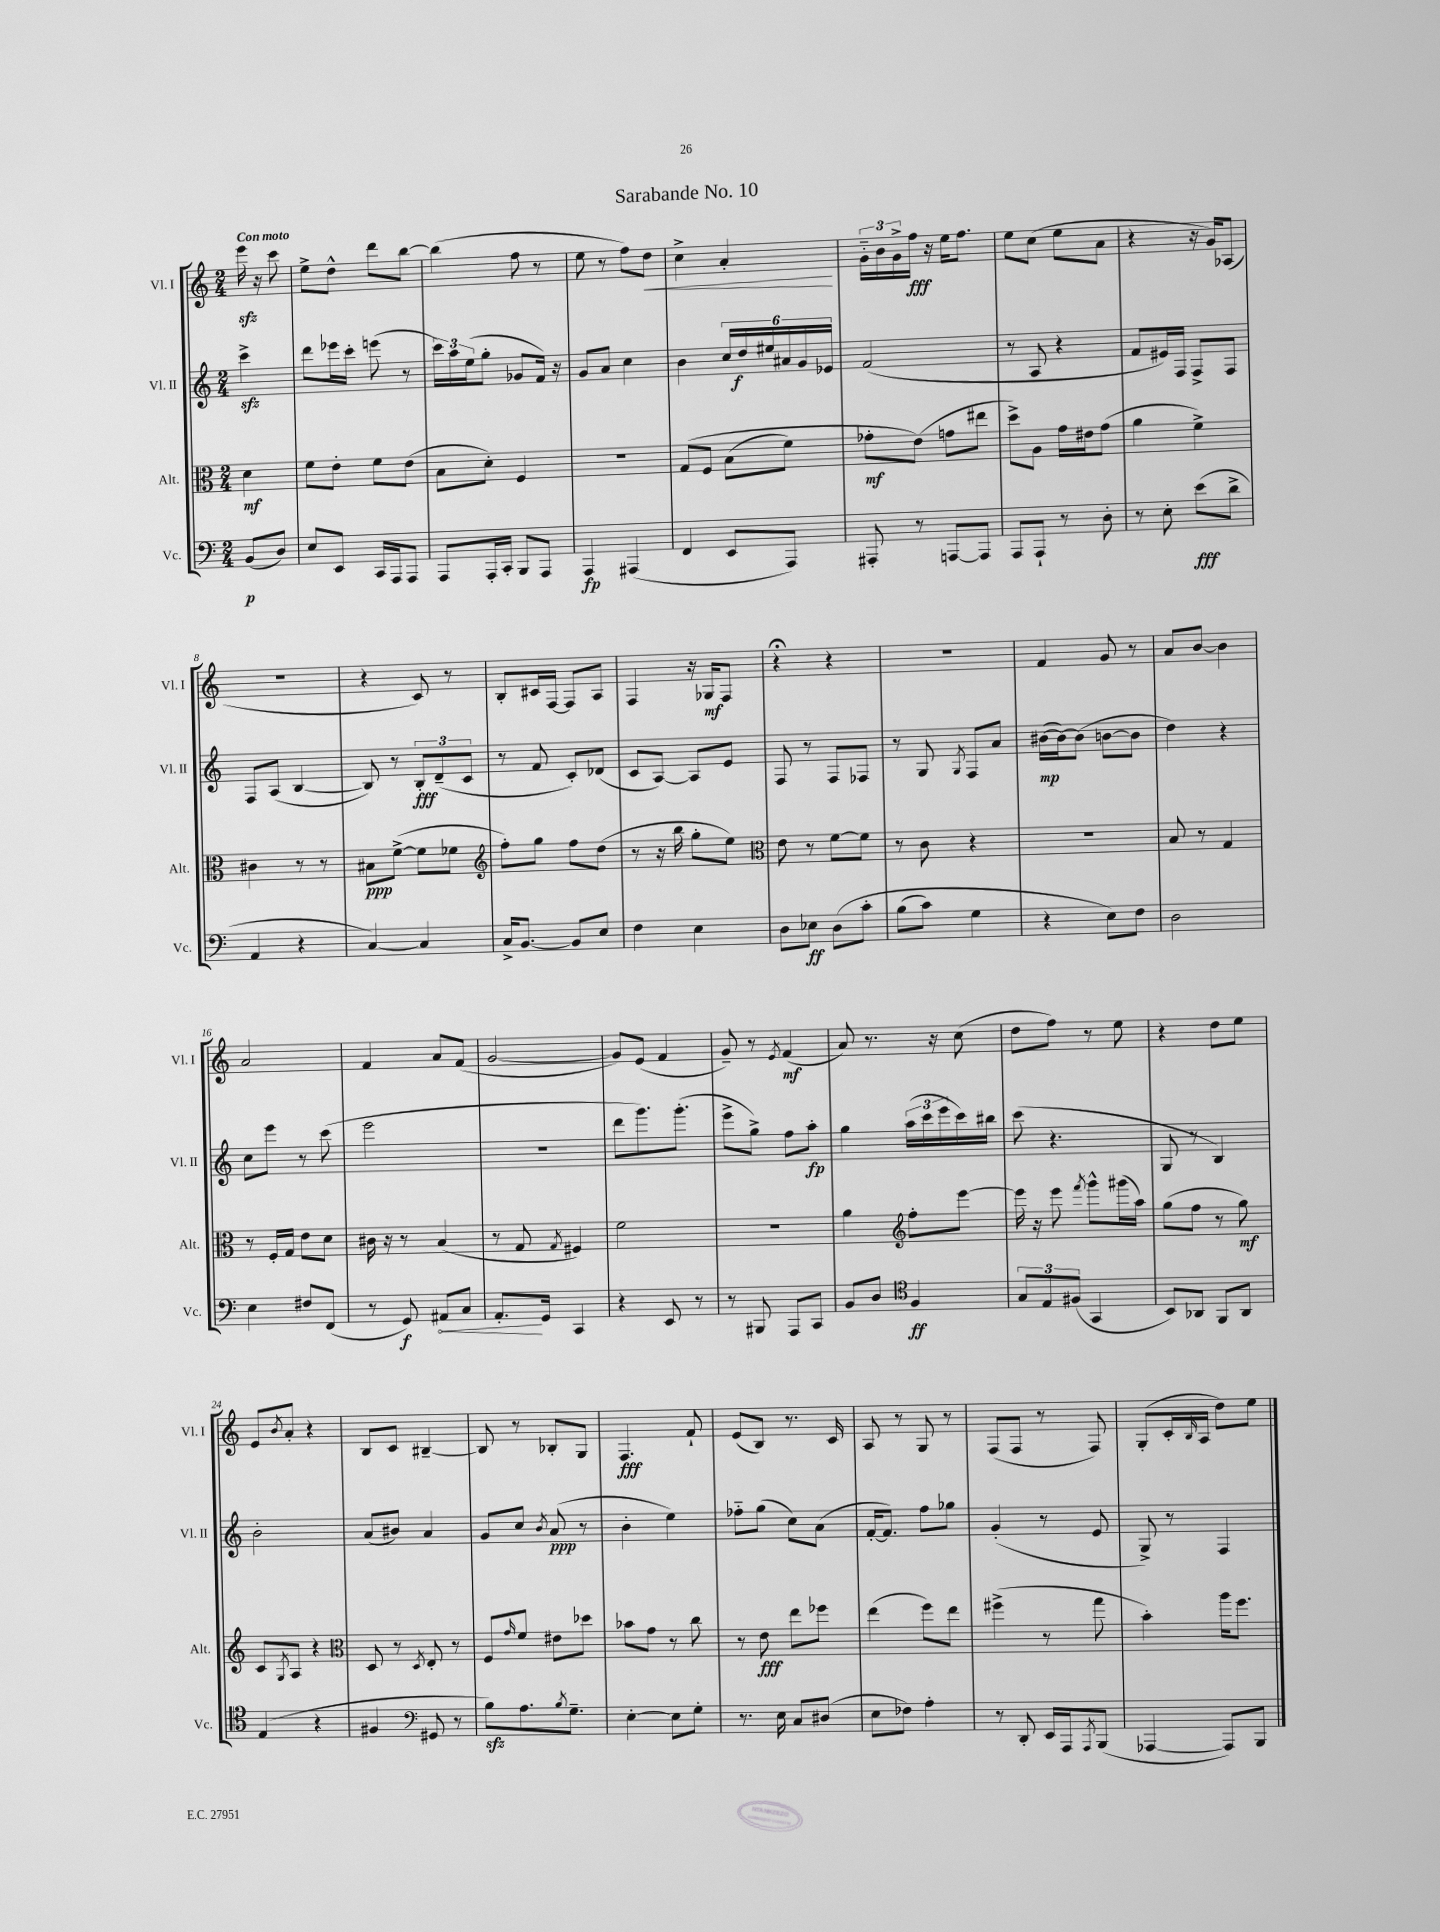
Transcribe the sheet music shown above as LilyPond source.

\header { title = "Sarabande No. 10" }
<<
\new StaffGroup <<
\new Staff = "s0" \with { instrumentName = "Vl. I" shortInstrumentName = "Vl. I" } {
    \clef treble \key c \major \numericTimeSignature \time 2/4 \partial 4 \tempo "Con moto"
    e'''16\sfz r16 c'''8 |
    e''8-> d''8-^ d'''8 b''8~ |
    b''4( f''8 r8 |
    e''8 r8 f''8) d''8\< |
    c''4-> a'4-.\! |
    \tuplet 3/2 { g'16-_ b'16 g'16-> } f''16\fff r16 e''16 f''8. |
    e''8 c''8( e''8 a'8 |
    r4 r16 g'16) aes8( |
    R2 |
    r4 c'8) r8 |
    b8-. cis'16 f16~ f8 a8 |
    f4 r16 ges16\mf f8 |
    r4\fermata r4 |
    R2 |
    f'4 g'8 r8 |
    a'8 b'8~ b'4 |
    a'2 |
    f'4 a'8 f'8( |
    g'2~ |
    g'8) e'8( f'4 |
    g'8--) r8 \acciaccatura { e'8 } f'4\mf( |
    a'8) r8. r16 c''8( |
    d''8 f''8) r8 e''8 |
    r4 d''8 e''8 |
    e'8 \acciaccatura { b'8 } a'8-. r4 |
    b8 c'8 bis4~-- |
    bis8 r8 bes8-. g8 |
    f4.\fff f'8-! |
    e'8( b8) r8. c'16 |
    a8 r8 g8 r8 |
    f8( f8 r8 f8) |
    g8-.( c'16-. \grace { b16 } a16 d''8) e''8 \bar "|." |
}
\new Staff = "s1" \with { instrumentName = "Vl. II" shortInstrumentName = "Vl. II" } {
    \clef treble \key c \major \numericTimeSignature \time 2/4 \partial 4
    c'''4->\sfz |
    d'''8 ees'''16 c'''16-. e'''8( r8 |
    \tuplet 3/2 { c'''16) a''16 e''16( } g''8-. ges'8 f'16) r16 |
    g'8 a'8 c''4 |
    b'4 \tuplet 6/4 { c''16 d''16\f eis''16 ais'16 g'16 ees'16 } |
    f'2( |
    r8 a8 r4 |
    f'8 eis'16) f16 f8-> f8 |
    f8 a8( b4~ |
    b8) r8 \tuplet 3/2 { b8-.\fff d'8--( c'8 } |
    r8 f'8 c'8-.) des'8( |
    c'8 a8~) a8 e'8 |
    f8 r8 f8 fes8 |
    r8 g8 \acciaccatura { g8 } f8 a'8 |
    bis'16~\mp( bis'16~) bis'8( b'8~ b'8 |
    d''4) r4 |
    c''8 e'''8 r8 c'''8( |
    e'''2 |
    r2 |
    d'''8 g'''8.) g'''8.-.( |
    e'''8-> g''8->) f''8 a''8-.\fp |
    g''4 \tuplet 3/2 { a''16( c'''16 e'''16 } c'''16) bis''16 |
    c'''8( r4. |
    g8 r8 b4) |
    b'2-. |
    a'8( bis'8) a'4 |
    g'8 c''8 \acciaccatura { b'8 } a'8\ppp( r8 |
    b'4-. e''4) |
    fes''8-_ g''8( c''8) a'8( |
    f'16~-. f'8.) f''8 ges''8 |
    g'4-.( r8 e'8 |
    g8->) r8 f4 \bar "|." |
}
\new Staff = "s2" \with { instrumentName = "Alt." shortInstrumentName = "Alt." } {
    \clef alto \key c \major \numericTimeSignature \time 2/4 \partial 4
    d'4\mf |
    f'8 e'8-. f'8 e'8( |
    b8 d'8-.) f4 |
    r2 |
    g8\( f8 b8( f'8) |
    ges'8-.\mf e'8(\) g'8 eis''8 |
    d''8->) a8 g'16 eis'16 g'8( |
    a'4 f'4->) |
    cis'4 r8 r8 |
    bis8\ppp f'8~->( f'8 fes'8 |
    \clef treble f''8-.) g''8 f''8 d''8( |
    r8 r16 b''16 g''8-. e''8) |
    \clef alto e'8 r8 f'8~ f'8 |
    r8 c'8 r4 |
    R2 |
    b8 r8 g4 |
    r8 f16-. g16 e'8 d'8 |
    cis'16 r16 r8 b4( |
    r8 g8 \acciaccatura { g8 } fis4) |
    f'2 |
    R2 |
    a'4 \clef treble f''8-. e'''8~ |
    e'''16 r16 e'''8 \acciaccatura { f'''8 } g'''8-^ gis'''16( a''16) |
    g''8( f''8 r8 g''8\mf) |
    c'8 \acciaccatura { g8 } a8 r4 |
    \clef alto d8 r8 \acciaccatura { d8 } e8-. r8 |
    f8 \grace { g'16 } f'8 eis'8 des''8 |
    bes'8 g'8 r8 c''8 |
    r8 e'8\fff e''8 fes''8 |
    e''4( f''8) e''8 |
    fis''4->( r8 g''8 |
    b'4-.) a''16 f''8. \bar "|." |
}
\new Staff = "s3" \with { instrumentName = "Vc." shortInstrumentName = "Vc." } {
    \clef bass \key c \major \numericTimeSignature \time 2/4 \partial 4
    b,8\p( d8) |
    e8 e,8 c,16 a,,16 a,,8 |
    a,,8 a,,16-. c,16-. b,,8 a,,8 |
    a,,4\fp ais,,4( |
    f,4 e,8 a,,8) |
    ais,,8-. r8 a,,8~ a,,8 |
    a,,8 a,,8-! r8 d8-. |
    r8 e8-. e'8\fff( d'8-> |
    a,4 r4 |
    c4~) c4 |
    c16-> b,8.~ b,8 e8 |
    f4 e4 |
    d8 ees8\ff d8\( c'8-. |
    b8( c'8) g4 |
    r4 e8\) f8 |
    d2 |
    e4 fis8 f,8( |
    r8 g,8\f) \once \override Hairpin.circled-tip = ##t ais,8\< c8 |
    a,8.-.\! g,16 c,4 |
    r4 e,8 r8 |
    r8 bis,,8 a,,8 c,8 |
    b,8 d8 \clef tenor f4\ff |
    \tuplet 3/2 { g8 e8 fis8( } g,4 |
    b,8) aes,8 f,8 aes,8 |
    e4( r4 |
    fis4 \clef bass gis,8 r8 |
    b8\sfz) a8. \acciaccatura { b8 } g8.-- |
    e4~-. e8 g8-. |
    r8. e16 c8 dis8( |
    e8 fes8) a4-. |
    r8 d,8-. e,16 a,,16 \acciaccatura { a,,8 } b,,8( |
    aes,,4~ aes,,8) b,,8 \bar "|." |
}
>>
>>
